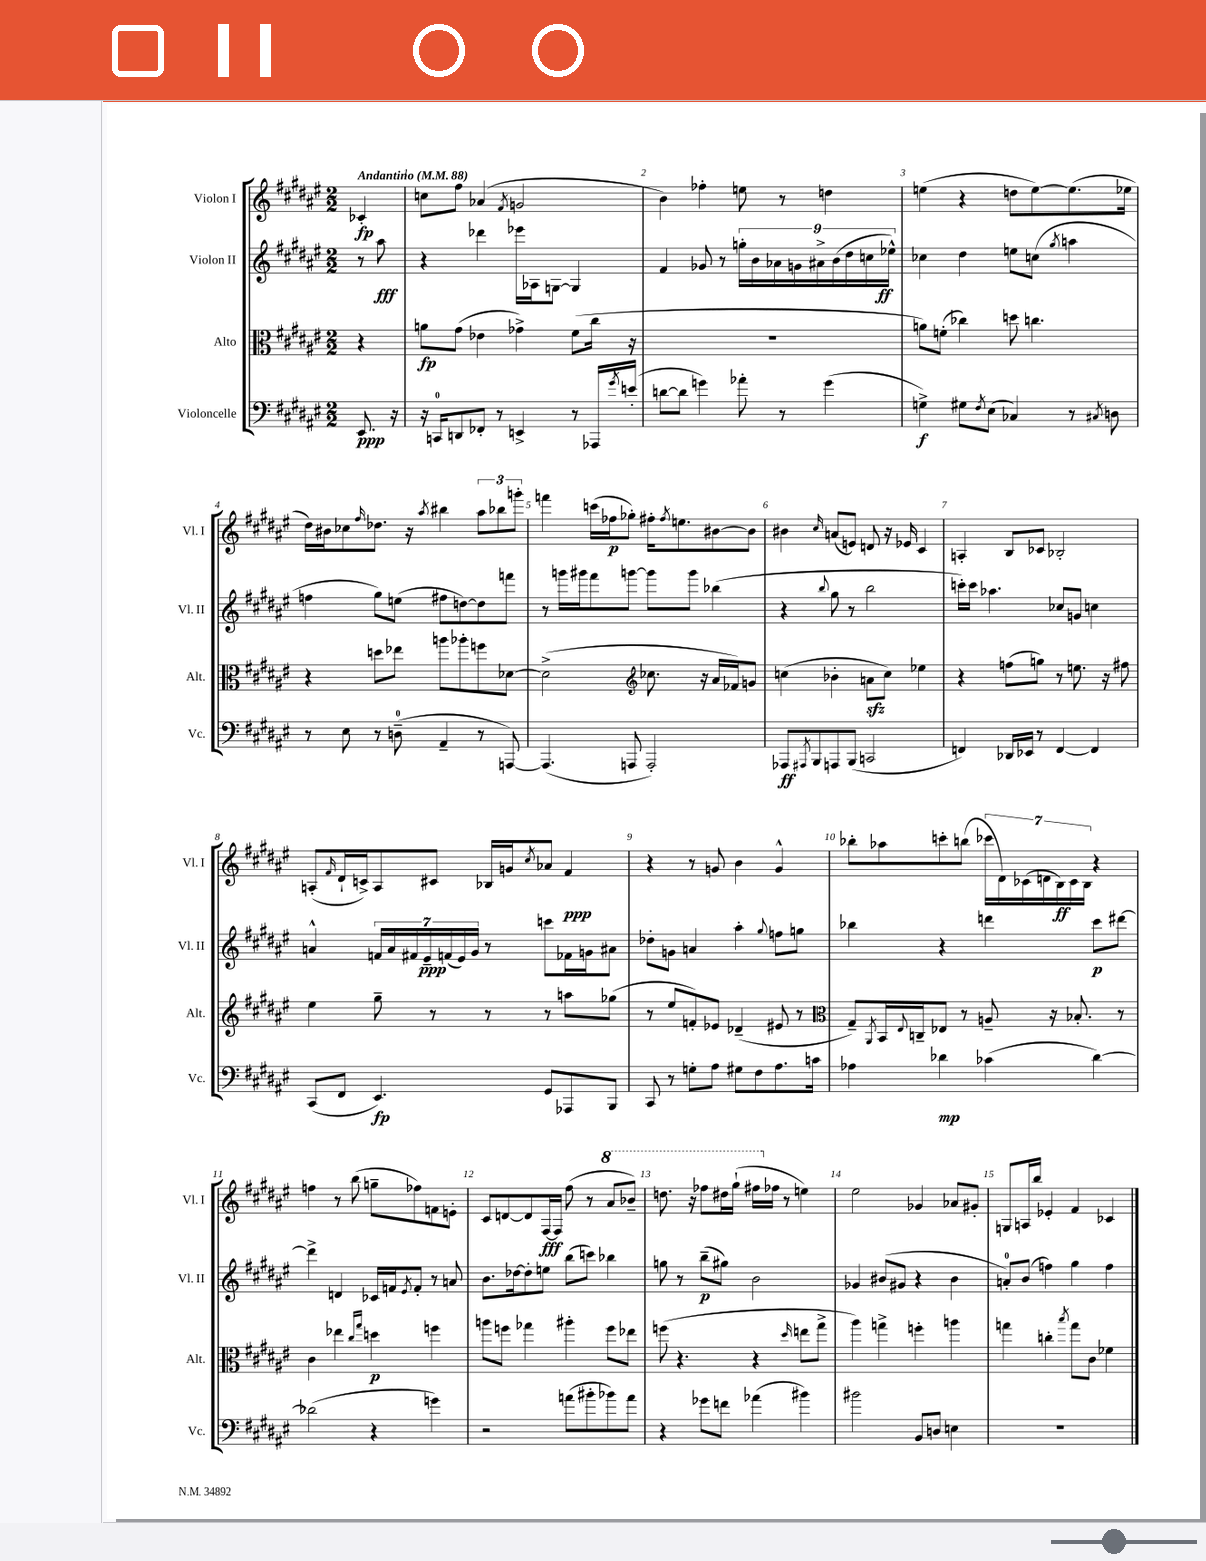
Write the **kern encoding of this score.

**kern	**dynam	**kern	**dynam	**kern	**dynam	**kern	**dynam
*part4	*part4	*part3	*part3	*part2	*part2	*part1	*part1
*staff4	*staff4	*staff3	*staff3	*staff2	*staff2	*staff1	*staff1
*I"Violoncelle	*	*I"Alto	*	*I"Violon II	*	*I"Violon I	*
*I'Vc.	*	*I'Alt.	*	*I'Vl. II	*	*I'Vl. I	*
*clefF4	*	*clefC3	*	*clefG2	*	*clefG2	*
*k[f#c#g#d#a#e#]	*	*k[f#c#g#d#a#e#]	*	*k[f#c#g#d#a#e#]	*	*k[f#c#g#d#a#e#]	*
*M2/2	*	*M2/2	*	*M2/2	*	*M2/2	*
*MM88	*	*MM88	*	*MM88	*	*MM88	*
=	=	=	=	=	=	=	=
!	!	!	!	!	!	!LO:TX:a:B:t=Andantino	!
8.EE#/	ppp	4r	.	8r	.	4c-X'/	fp
.	.	.	.	8aa#\	fff	.	.
16r	.	.	.	.	.	.	.
=1	=1	=1	=1	=1	=1	=1	=1
16r	.	8an\L	fp	4r	.	8ccn\L	.
16CCn/KL	.	.	.	.	.	.	.
8DDn/	.	(8g#\J	.	.	.	8ff#\J	.
8FF-X'/J	.	4e-X\	.	4ddd-X\	.	(4a-X/	.
8r	.	.	.	.	.	.	.
.	.	.	.	.	.	8qf#/	.
4EEn^/	.	4g-X^\)	.	16eee-X\LL	.	2gn/	.
.	.	.	.	16A-X\J	.	.	.
.	.	.	.	[8Gn\J	.	.	.
8r	.	(8f#\L	.	4G/]	.	.	.
16AAA-X/LL	.	16cc#\Jk	.	.	.	.	.
8qg#/	.	.	.	.	.	.	.
(16en'/JJ	.	16r	.	.	.	.	.
=2	=2	=2	=2	=2	=2	=2	=2
[8dn\L	.	1r	.	4f#/	.	4b\)	.
8d\J]	.	.	.	.	.	.	.
4gn\)	.	.	.	8g-X/	.	4ff-X'\	.
.	.	.	.	8r	.	.	.
8a-X'\	.	.	.	18ggn'\LL	.	8een\	.
.	.	.	.	18b\	.	.	.
.	.	.	.	18a-X\	.	.	.
8r	.	.	.	.	.	8r	.
.	.	.	.	18gn\	.	.	.
.	.	.	.	18a#X^\	.	.	.
(4g\	.	.	.	.	.	4ddn\	.
.	.	.	.	(18b\	.	.	.
.	.	.	.	18dd#\	.	.	.
.	.	.	.	18ccn\	.	.	.
.	.	.	.	18ee-X^^\JJ)	ff	.	.
=3	=3	=3	=3	=3	=3	=3	=3
4Gn^\)	f	8an\L)	.	4cc-X\	.	(4een\	.
.	.	(8fn'\J	.	.	.	.	.
8G#X\L	.	4cc-X\)	.	4dd#\	.	4r	.
8qF#/	.	.	.	.	.	.	.
(8E#\J	.	.	.	.	.	.	.
4C-X/)	.	8ddn\	.	8een\L	.	8ddn\L	.
.	.	4.ccn\	.	(8ccn\J	.	[8ee\)	.
.	.	.	.	8qgg#/	.	.	.
8r	.	.	.	4aan\	.	(8.ee\]	.
8qC#X/	.	.	.	.	.	.	.
8Dn\	.	.	.	.	.	.	.
.	.	.	.	.	.	16ee-X\Jk	.
!!LO:LB:g=z
=4	=4	=4	=4	=4	=4	=4	=4
8r	.	4r	.	4ffn\	.	16dd#\LL)	.
.	.	.	.	.	.	16b#X\J	.
8E#\	.	.	.	.	.	8cc-X\	.
.	.	.	.	.	.	16qqff#/	.
8r	.	8ddn\L	.	8gg#\L)	.	8.dd-X\J	.
(8Dn~\	.	8ee-X\J	.	(8een\J	.	.	.
.	.	.	.	.	.	16r	.
.	.	.	.	.	.	8qaa#/	.
4AA#~/	.	8aan\L	.	8ff#X\L	.	4bb#X\	.
.	.	8aa-X'\	.	[8ddn\)	.	.	.
8r	.	8ffn\	.	8dd\]	.	12aa#\L	.
.	.	.	.	.	.	12bb-X\	.
[8AAAn/)	.	[8d-X\J	.	8fffn\J	.	.	.
.	.	.	.	.	.	12gggn'\J	.
=5	=5	=5	=5	=5	=5	=5	=5
(4.AAA/]	.	(2d-^\]	.	8r	.	4fffn\	.
.	.	.	.	16gggn\LL	.	.	.
.	.	.	.	16ggg#X\J	.	.	.
.	.	.	.	8fff#\	.	(16cccn\LL	.
.	.	.	.	.	.	16ff-X\J	p
8AAAn/	.	.	.	[8gggn\J	.	8gg-X'\J)	.
*	*	*clefG2	*	*	*	*	*
2AAA'/)	.	8.cc-X\	.	8ggg\L]	.	16ff#X'\KL	.
.	.	.	.	.	.	8qff#/	.
.	.	.	.	.	.	8.een\	.
.	.	.	.	8ggg\J	.	.	.
.	.	16r	.	.	.	.	.
.	.	16a#/LL	.	(4bb-X\	.	[8b#X\	.
.	.	16f-X/J)	.	.	.	.	.
.	.	8gn/J	.	.	.	8b#\J]	.
=6	=6	=6	=6	=6	=6	=6	=6
8AAA-X/L	ff	(4ccn\	.	4r	.	4b#X\	.
8qAAA#X/	.	.	.	.	.	.	.
8BBB/	.	.	.	.	.	.	.
.	.	.	.	8qqbb/	.	16qqcc#/	.
8AAAn/	.	4b-X'\	.	8gg#\	.	(8an/L	.
(8BBB/J	.	.	.	8r	.	8en/J)	.
2CCn/	.	8anzz\L	.	2bb\	.	8dn/	.
.	.	8cc\J)	.	.	.	16r	.
.	.	.	.	.	.	16e-X/	.
.	.	4ee-X\	.	.	.	4c#/	.
=7	=7	=7	=7	=7	=7	=7	=7
4FFn/)	.	4r	.	16cccn'\LL)	.	4An'/	.
.	.	.	.	16ccc\JJ	.	.	.
.	.	.	.	4.aa-X\	.	.	.
16DD-X/LL	.	(8ffn\L	.	.	.	8B/L	.
16EE-X/JJ	.	.	.	.	.	.	.
8r	.	8ggn\J)	.	.	.	8c-X/J	.
[4FF/	.	8r	.	8cc-X/L	.	2B-X'/	.
.	.	8.een\	.	8gn/J	.	.	.
4FF/]	.	.	.	4ccn\	.	.	.
.	.	16r	.	.	.	.	.
.	.	8ff#X\	.	.	.	.	.
!!LO:LB:g=z
=8	=8	=8	=8	=8	=8	=8	=8
(8CC#/L	.	4ee#\	.	4an^^/	.	(8An'/L	.
.	.	.	.	.	.	16qqf#/	.
8FF#/J	.	.	.	.	.	16d#`/L	.
.	.	.	.	.	.	16cn^/J)	.
4.EE#/)	fp	8gg#~\	.	28fn/LL	.	8A/	.
.	.	.	.	28a/	.	.	.
.	.	.	.	28f#X/	.	.	.
.	.	.	.	28e#~/	ppp	.	.
.	.	8r	.	.	.	8c#X/J	.
.	.	.	.	(28fn/	.	.	.
.	.	.	.	28e#/)	.	.	.
.	.	.	.	28g#/JJ	.	.	.
.	.	8r	.	8r	.	16B-X/LL	.
.	.	.	.	.	.	16gn/J	.
.	.	.	.	.	.	8qcc#/	.
8GG#/L	.	8r	.	8cccn\L	.	8a-X/J	.
8AAA-X/	.	8aan\L	.	16f-X\L	.	4f#/	ppp
.	.	.	.	16gn\J	.	.	.
8BBB/J	.	(8gg-X\J	.	8a#X\J	.	.	.
=9	=9	=9	=9	=9	=9	=9	=9
8CC#/	.	8r	.	8dd-X'\L	.	4r	.
8r	.	8ee#/L	.	8gn\J	.	.	.
8Gn'\L	.	8fn'/)	.	4an/	.	8r	.
8A#\J	.	8e-X/J	.	.	.	8gn/	.
8G#X\L	.	(4d-X~/	.	4aa#'\	.	4b\	.
8F#\	.	.	.	.	.	.	.
.	.	.	.	8qqgg#/	.	.	.
8.A#\	.	8e#X/	.	8ffn\L	.	4g^^/	.
.	.	8r	.	8ggn\J	.	.	.
16cn\Jk	.	.	.	.	.	.	.
=10	=10	=10	=10	=10	=10	=10	=10
*	*	*clefC3	*	*	*	*	*
4A-X\	.	8G#~/L)	.	4bb-X\	.	8bb-X'\L	.
.	.	8qAA#/	.	.	.	.	.
.	.	16BB/L	.	.	.	8aa-X\	.
.	.	8qqE#/	.	.	.	.	.
.	.	16Cn~/J	.	.	.	.	.
4d-X\	mp	8E-X/J	.	4r	.	8cccn'\	.
.	.	8r	.	.	.	(8bbn\J	.
(4c-X\	.	8An~/	.	4dddn\	.	28ccc-X\LL	.
.	.	.	.	.	.	28d#\)	.
.	.	.	.	.	.	(28c-X\	.
.	.	.	.	.	.	28dn\	.
.	.	16r	.	.	.	.	.
.	.	.	.	.	.	28B\)	ff
.	.	.	.	.	.	28c-\	.
.	.	8.B-X'/	.	.	.	.	.
.	.	.	.	.	.	28B\JJ	.
[4d-\)	.	.	.	8ccc#\L	p	4r	.
.	.	8r	.	[8ddd#X\J	.	.	.
!!LO:LB:g=z
=11	=11	=11	=11	=11	=11	=11	=11
(2d-X\]	.	4c#\	.	4ddd#^\]	.	4ffn\	.
.	.	4ee-X\	.	4dn/	.	8r	.
.	.	.	.	.	.	(8bb\	.
.	.	16qqcc#/LL	.	.	.	.	.
.	.	16qqgg#/JJ	.	.	.	.	.
4r	.	4ddn\	p	16c-X/LL	.	8ggn~\L	.
.	.	.	.	16fn/J	.	.	.
.	.	.	.	8qe#/	.	.	.
.	.	.	.	8f'/J	.	8ff-X\)	.
4gn\)	.	4ffn\	.	8r	.	8fn\	.
.	.	.	.	8an/	.	8en'\J	.
=12	=12	=12	=12	=12	=12	=12	=12
2r	.	8aan\L	.	8.b\L	.	8c#/L	.
.	.	8ffn\J	.	.	.	[8dn/	.
.	.	.	.	[16dd-X\k	.	.	.
.	.	4gg-X\	.	8dd-'\]	.	8d/]	.
.	.	.	.	8een\J	.	[16F#/L	fff
.	.	.	.	.	.	16F#/JJ]	.
(8an\L	.	4aa#X'\	.	(8bb\L	.	(8ff#\	.
8b#X'\	.	.	.	8cccn\J)	.	8r	.
*	*	*	*	*	*	*8va	*
8b-X\)	.	8ff\L	.	4bb-X\	.	8aa#/L	.
8a\J	.	8ee-X\J	.	.	.	8bb-X~/J)	.
=13	=13	=13	=13	=13	=13	=13	=13
4r	.	(8ffn\	.	8ggn\	.	8.dddn\	.
.	.	4.r	.	8r	.	.	.
.	.	.	.	.	.	16r	.
8g-X\L	.	.	.	(8bb~\L	p	8fff-X\L	.
8fn\J	.	.	.	8gg#X\J)	.	16ddd#X\L	.
.	.	.	.	.	.	(16ggg#`\JJ	.
(4a-X\	.	4r	.	2b\	.	16fff#X\LL	.
*	*	*	*	*	*	*X8va	*
.	.	.	.	.	.	16ff-X\JJ	.
.	.	.	.	.	.	8r	.
.	.	16qqdd#/	.	.	.	.	.
4b#X\)	.	8een\L	.	.	.	4een\)	.
.	.	8gg#^\J	.	.	.	.	.
=14	=14	=14	=14	=14	=14	=14	=14
2b#X\	.	4aa#\)	.	4g-X/	.	2ee#\	.
.	.	4ggn^\	.	(8b#X/L	.	.	.
.	.	.	.	8g#X/J	.	.	.
8BB/L	.	4ffn'\	.	4r	.	4g-X/	.
8Dn/J	.	.	.	.	.	.	.
4En\	.	4aan\	.	4b#\	.	8a-X/L	.
.	.	.	.	.	.	8g#X'/J	.
=15	=15	=15	=15	=15	=15	=15	=15
1r	.	4ggn\	.	8an'/L)	.	8Gn/L	.
.	.	.	.	(8b/J	.	16An/L	.
.	.	.	.	.	.	16bb/JJ	.
.	.	4ccn'\	.	4ffn\)	.	4e-X'/	.
.	.	8qbb/	.	.	.	.	.
.	.	8gg\L	.	4gg#\	.	4f#/	.
.	.	8c#\J	.	.	.	.	.
.	.	4f-X\	.	4ff\	.	4c-X/	.
==	==	==	==	==	==	==	==
*-	*-	*-	*-	*-	*-	*-	*-
